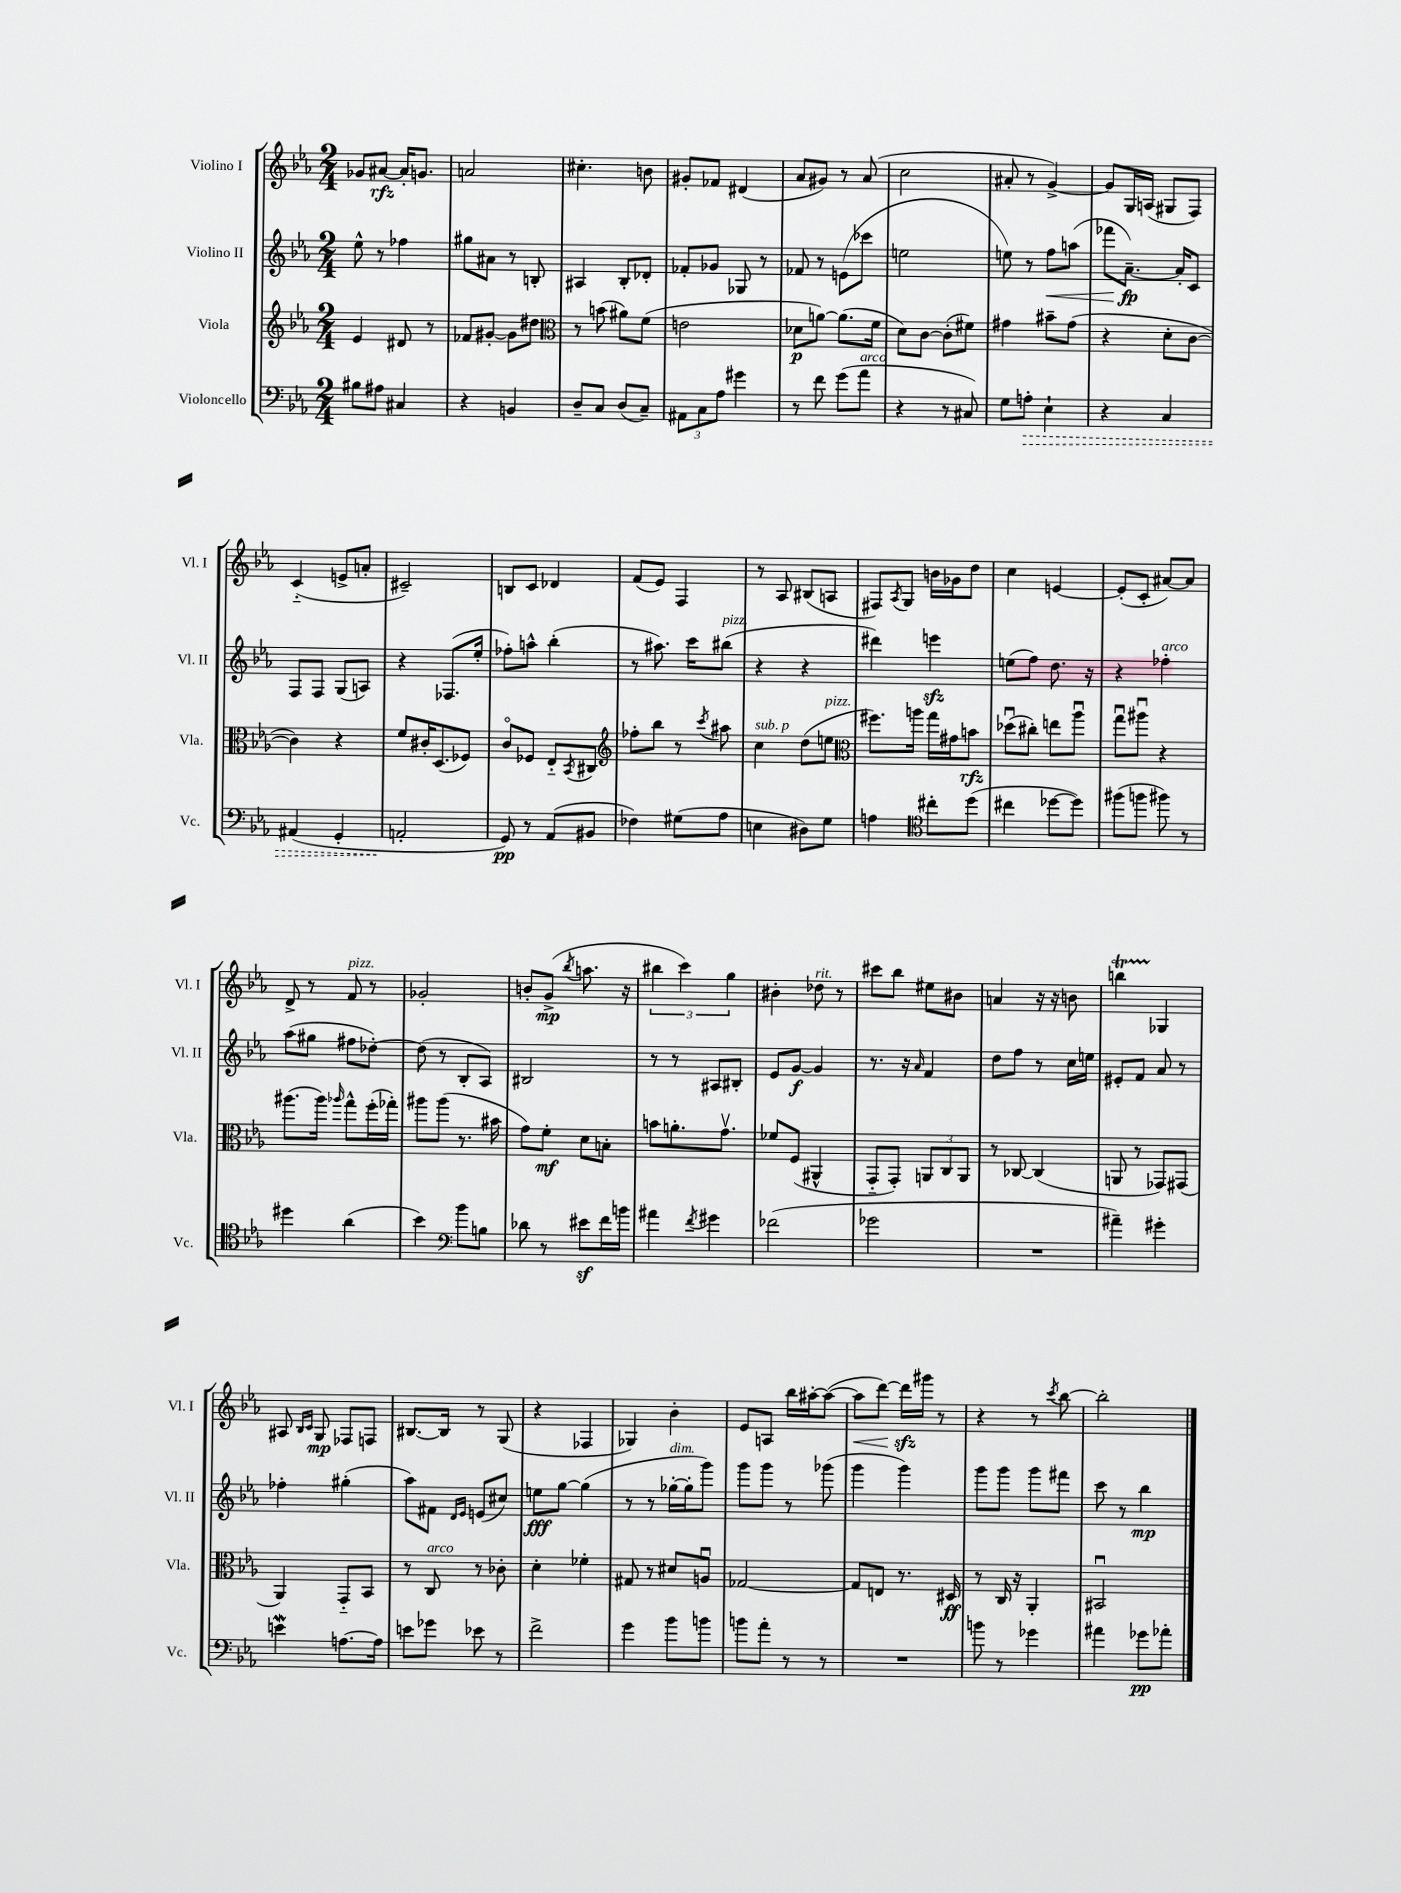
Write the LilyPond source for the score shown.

<<
\new StaffGroup <<
\new Staff = "s0" \with { instrumentName = "Violino I" shortInstrumentName = "Vl. I" } {
    \clef treble \key ees \major \numericTimeSignature \time 2/4
    ges'8 ais'8~\rfz ais'16-. g'8. |
    a'2 |
    cis''4.-. b'8 |
    gis'8-. fes'8 dis'4( |
    aes'8 gis'8) r8 aes'8( |
    c''2 |
    ais'8-. r8 g'4~->) |
    g'8 g16 a16( gis8 f8) |
    c'4-_( e'8-> a'8-. |
    cis'2--) |
    b8 c'8 des'4 |
    f'8( ees'8) f4 |
    r8 aes8 bis8( a8 |
    fis8) \acciaccatura { aes8 } g8 b'16 ges'16 d''8 |
    c''4 e'4~ |
    e'8-.( c'8-. ais'8~) ais'8 |
    d'8-> r8 f'8^\markup { \italic "pizz." } r8 |
    ges'2-. |
    b'8-. g'8->\mp( \acciaccatura { bes''8 } a''8. r16 |
    \tuplet 3/2 { bis''4 c'''4) g''4 } |
    bis'4-. des''8^\markup { \italic "rit." } r8 |
    cis'''8 bes''8 eis''8 bis'8 |
    a'4 r16 r16 b'8 |
    b''4\startTrillSpan ges4\stopTrillSpan |
    ais8 \grace { bes16 c'16 } g8\mp fes8 f8 |
    bis8.~ bis16 r8 g8( |
    r4 fes4 |
    ges4) bes'4-. |
    ees'8 a8 bes''16 ais''16~-. ais''8~( |
    ais''8\< d'''8~) d'''16\sfz\! gis'''16 r8 |
    r4 r8 \acciaccatura { c'''8 } bes''8~ |
    bes''2-. \bar "|." |
}
\new Staff = "s1" \with { instrumentName = "Violino II" shortInstrumentName = "Vl. II" } {
    \clef treble \key ees \major \numericTimeSignature \time 2/4
    ees''8-^ r8 fes''4 |
    gis''8 ais'8 r8 b8-. |
    ais4 bes8-. des'8-. |
    fes'8-. ges'8 ges8 r8 |
    fes'8 r8 e'8( ces'''8 |
    e''2 |
    e''8) r8 f''8\< a''8( |
    fes'''8 aes'8.~--\fp\!) aes'16-. c'8 |
    f8 f8 g8( a8) |
    r4 fes8.( ees''16-. |
    fes''8-.) a''8-^ bes''4-.( |
    r8 ais''8.) c'''16 bis''8^\markup { \italic "pizz." }( |
    r4 r4 |
    dis'''4) e'''4\sfz |
    e''8( f''8) d''8. r16 |
    r4 fes''4-.^\markup { \italic "arco" } |
    aes''8( gis''8 fis''8 des''8~-.) |
    des''8( r8 bes8-. aes8) |
    bis2 |
    r8 r8 ais8 bis8-. |
    ees'8 g'8~\f g'4 |
    r8. r16 \grace { aes'16 } f'4 |
    d''8 f''8 r8 c''16 e''16 |
    eis'8-. f'8 aes'8 r8 |
    fes''4-. gis''4-.( |
    aes''8) fis'8 \grace { d'16 ees'16 } e'8( cis''8) |
    e''8\fff g''8~ g''4( |
    r8 r8 ges''16~-.^\markup { \italic "dim." } ges''16-. g'''8) |
    g'''8 g'''8 r8 ges'''8( |
    g'''4 g'''4) |
    g'''8 g'''8 g'''8 fis'''8 |
    c'''8 r8 bes''4\mp \bar "|." |
}
\new Staff = "s2" \with { instrumentName = "Viola" shortInstrumentName = "Vla." } {
    \clef treble \key ees \major \numericTimeSignature \time 2/4
    ees'4 dis'8 r8 |
    fes'8 gis'8~-. gis'8 dis''8 |
    \clef alto r8 b'8( ais'8) f'8( |
    e'2 |
    des'8\p a'8~) a'8.( f'16 |
    d'8) c'8~ c'8-.( fis'8) |
    gis'4 bis'8-- gis'8( |
    r4 d'8-. c'8~ |
    c'4) r4 |
    f'8 cis'16-. d8.( fes8) |
    c'8\flageolet fes8 ees8-_ \acciaccatura { bes,8 } cis8 |
    \clef treble fes''8-. bes''8 r8 \acciaccatura { c'''8 } ais''8 |
    c''4^\markup { \italic "sub. p" } d''8( e''8^\markup { \italic "pizz." } |
    \clef alto fis''8.) a''16 g''16 gis'16 b'8\rfz |
    des''8\downbow( cis''8-.) e''8 aes''8\downbow |
    g''8\downbow ais''8\downbow r4 |
    ais''8.( ais''16) \grace { aes''16 } g''8-^ f''16-.( ges''16-.) |
    ais''8 ais''8( r8. bis'16 |
    g'8) f'8-.\mf d'8 b8-. |
    b'8 a'8.-. g'8.\upbow |
    fes'8 f8( ais,4-^ |
    g,8-_ g,8-.) \tuplet 3/2 { a,8 c8 a,8 } |
    r8 ces8~ ces4( |
    a,8 r8 ges,8) gis,8( |
    aes,4) g,8-_ bes,8 |
    r8 c8^\markup { \italic "arco" } r8 ces'8-. |
    d'4-. fes'4-. |
    gis8 r8 dis'8 a8\downbow |
    ges2~ |
    ges8 e8 r8. dis16\ff |
    r8 c16 r16 aes,4-. |
    bis,2\downbow \bar "|." |
}
\new Staff = "s3" \with { instrumentName = "Violoncello" shortInstrumentName = "Vc." } {
    \clef bass \key ees \major \numericTimeSignature \time 2/4
    bis8 ais8 cis4 |
    r4 b,4 |
    d8-- c8 d8( c8--) |
    \tuplet 3/2 { ais,8 c8 aes8 } gis'4 |
    r8 f'8 g'8( aes'8^\markup { \italic "arco" } |
    r4 r8 cis8) |
    g8 \once \override Hairpin.style = #'dashed-line a8-.\> ees4-! |
    r4 c4 |
    ais,4( g,4-. |
    a,2-.\! |
    g,8\pp) r8 aes,8( bis,8 |
    fes4) gis8( aes8 |
    e4 dis8) g8 |
    a4 \clef tenor cis''8-. d''8( |
    cis''4 des''8~ des''8) |
    fis''8( f''8 fis''8) r8 |
    dis''4 aes'4( |
    bes'4) \clef bass bes'8 b8 |
    des'8 r8 eis'8\sf f'16 b'16 |
    ais'4 \acciaccatura { f'8 } gis'4 |
    fes'2( |
    ges'2 |
    R2 |
    ais'4--) gis'4-. |
    e'4\mordent a8.~ a16 |
    e'8 ges'8 ees'8 r8 |
    f'2-> |
    g'4 bes'8 b'8 |
    b'8 aes'8-. r8 r8 |
    R2 |
    b'8 r8 ges'4 |
    ais'4 ges'8\pp aes'8-. \bar "|." |
}
>>
>>
\layout { \context { \Score \remove "Bar_number_engraver" } }
